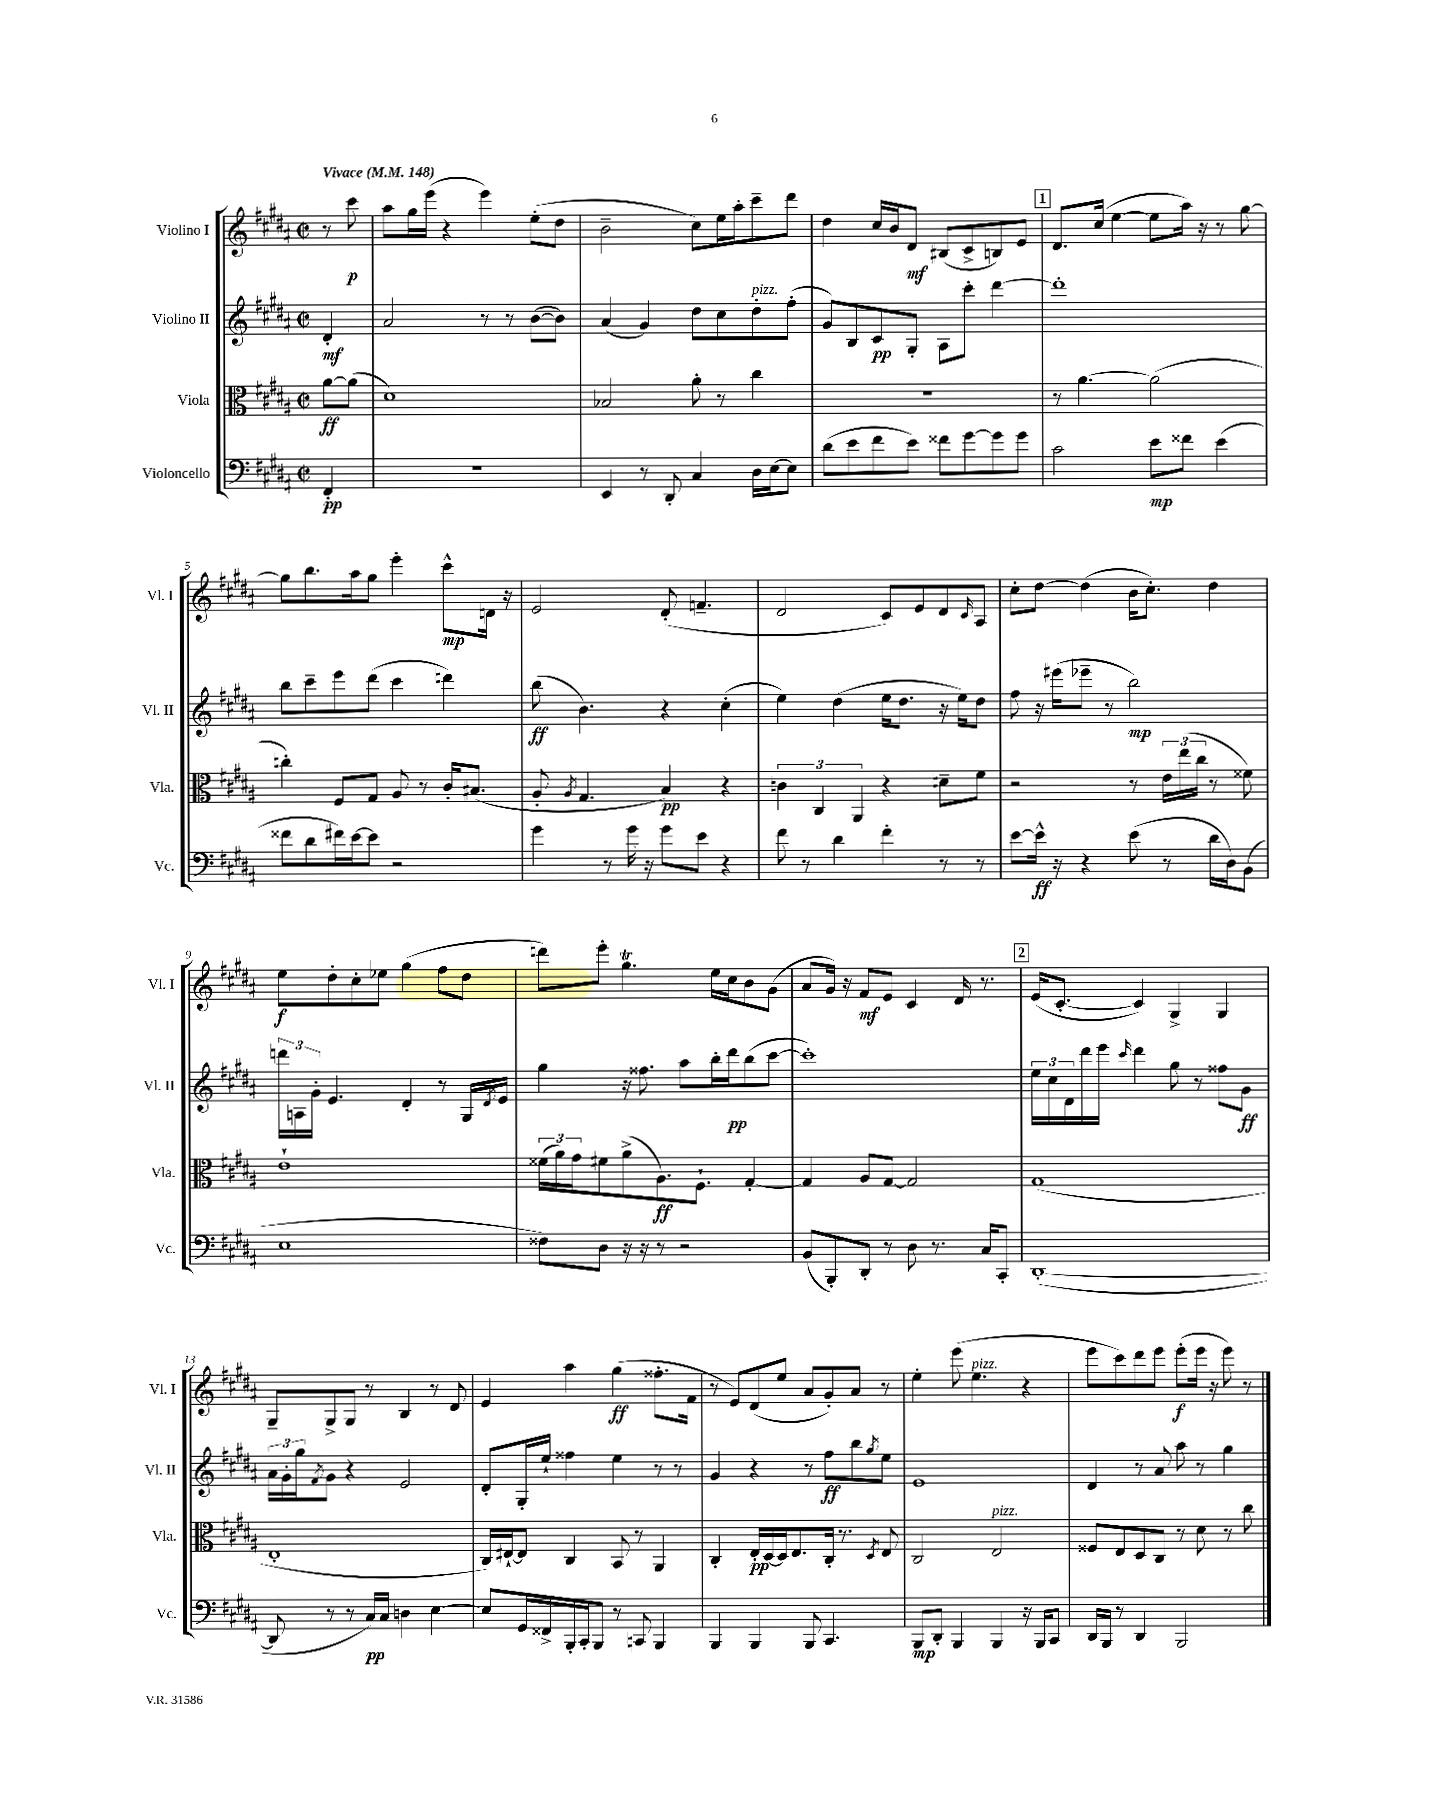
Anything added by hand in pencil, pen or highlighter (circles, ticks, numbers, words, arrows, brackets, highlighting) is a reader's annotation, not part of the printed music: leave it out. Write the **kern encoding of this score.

**kern	**kern	**kern	**kern
*staff4	*staff3	*staff2	*staff1
*clefF4	*clefC3	*clefG2	*clefG2
*k[f#c#g#d#a#]	*k[f#c#g#d#a#]	*k[f#c#g#d#a#]	*k[f#c#g#d#a#]
*M2/2	*M2/2	*M2/2	*M2/2
*met(c|)	*met(c|)	*met(c|)	*met(c|)
*MM148	*MM148	*MM148	*MM148
4FF#'	[8a#	4d#'	8r
.	(8a#]	.	8ccc#
=	=	=	=
1r	1d#)	2a#	8aa#
.	.	.	16gg#
.	.	.	(16eee
.	.	.	4r
.	.	8r	4eee)
.	.	8r	.
.	.	([8b	(8ee'
.	.	8b])	8dd#
=	=	=	=
4EE	2B-	(4a#	2b~
8r	.	4g#)	.
8DD#'	.	.	.
4C#	8a#'	8dd#	8cc#)
.	8r	8cc#	16ee
.	.	.	16aa#'
16D#	4cc#	8dd#'	8ccc#~
[16E	.	.	.
8E]	.	(8ff#'	8ddd#
=	=	=	=
(8d#	1r	8g#)	4dd#
8e	.	8B	.
8f#	.	8c#	16cc#
.	.	.	16b
8e)	.	8G#'	8d#
8f##	.	8A#	(8B#
[8g#	.	8ccc#'	8c#^
8g#]	.	[4ddd#	8B)
8g#	.	.	8e
=	=	=	=
2c#	8r	1ddd#']	8.d#
.	[4.a#	.	.
.	.	.	(16cc#
.	.	.	[4ee
8e	(2a#]	.	8ee]
8f##	.	.	16aa#)
.	.	.	16r
(4e	.	.	8r
.	.	.	[8gg#
=	=	=	=
8f##	4cc')	8bb	8gg#]
8d#	.	8ccc#~	8.bb
16f#)	8F#	8eee	.
[16e	.	.	16aa#
8e]	8G#	(8ddd#	8gg#
2r	8A#	4ccc#	4eee'
.	8r	.	.
.	16c#'	4ddd)	8ccc#^^
.	(8.B#	.	.
.	.	.	16d
.	.	.	16r
=	=	=	=
4g#	8A#'	(8bb	2e
.	8qA#	.	.
.	4.G#	4.b)	.
8r	.	.	.
16g#	.	.	.
16r	.	.	.
8g#	4B)	4r	(8d#'
8e	.	.	4.f~
4r	4r	(4cc#'	.
=	=	=	=
8f#	6c	4ee)	2d#
8r	.	.	.
.	6C#	.	.
4d#	.	(4dd#	.
.	6AA#	.	.
4f#'	4r	16ee	8c#)
.	.	8.dd#	.
.	.	.	8e
8r	8d~	16r	8d#
.	.	16ee)	.
.	.	.	16qqc#
8r	8f#	8dd#	8A#
=	=	=	=
[8e	2r	8ff#	8cc#'
16e^^]	.	16r	[8dd#
16r	.	(16eee#	.
4r	.	8eee-~	(4dd#]
.	.	8r	.
(8e	8r	2bb)	16b
.	.	.	8.cc#')
8r	24e	.	.
.	(24ee	.	.
.	24cc#	.	.
16d#	8r	.	4dd#
16D#)	.	.	.
(8BB	8f##)	.	.
=	=	=	=
1E	1e`	24ddd	8ee
.	.	24A	.
.	.	24g#'	.
.	.	4.e	8dd#'
.	.	.	8cc#'
.	.	.	8ee-
.	.	4d#'	(4gg#
.	.	8r	8ff#
.	.	16G#	8dd#
.	.	8qd#	.
.	.	16e	.
=	=	=	=
8F##)	(24f##	4gg#	8ddd)
.	24a#)	.	.
.	24g#	.	.
8D#	8f#	.	8eee'
16r	(8a#^	16r	4.gg#
16r	.	8.ff##	.
8r	8.A#)	.	.
2r	.	8aa#	.
.	8.F#`	.	.
.	.	16bb'	16ee
.	.	16ddd#	16cc#
.	[4G#'	(8bb	8b
.	.	[8ccc#	(8g#
=	=	=	=
(8BB	4G#]	1ccc#'])	8a#
8BBB')	.	.	16g#)
.	.	.	16r
8DD#'	8A#	.	8f#
8r	[8G#	.	8e
8D#	2G#]	.	4c#
8.r	.	.	.
.	.	.	16d#
16C#	.	.	8.r
8CC#'	.	.	.
=	=	=	=
([1DD#'	(1G#	24ee	(16e
.	.	24cc#	.
.	.	.	[8.c#'
.	.	24d#	.
.	.	16ddd#	.
.	.	16eee	.
.	.	16qqccc#	.
.	.	4ddd#	4c#])
.	.	8gg#	4G#^
.	.	8r	.
.	.	8ff##	4G#
.	.	8g#	.
=	=	=	=
8DD#]	1E'	24a#	8G#~
.	.	24g#'	.
.	.	24gg#	.
.	.	8qf#	.
8r	.	8g#	8G#^
8r	.	4r	8G#
16C#)	.	.	8r
16C#	.	.	.
4D	.	2e	4B
[4E	.	.	8r
.	.	.	8d#
=	=	=	=
8E]	16C#)	8d#'	4e
.	[16E#`	.	.
16GG#	8E#]	16G#'	.
16FF##^	.	16ee`	.
16BBB'	4C#	4ff##	4aa#
16CC#'	.	.	.
8BBB	.	.	.
8r	8BB	4ee	(4gg#
8CC	8r	.	.
4BBB	4AA#	8r	8.ff##'
.	.	8r	.
.	.	.	16f#
=	=	=	=
4BBB	4C#'	4g#	8r
.	.	.	8e)
4BBB	16E'	4r	(8d#
.	[16D#	.	.
.	16D#]	.	8ee
.	8.E	.	.
8BBB	.	8r	8a#
4.CC#	16C#'	8ff#	8g#')
.	8.r	.	.
.	.	8bb	8a#
.	8qD#	8qgg#	.
.	8E	8ee	8r
=	=	=	=
8BBB	2C#	1e	4ee'
8DD#'	.	.	.
4BBB	.	.	(8eee
.	.	.	4.ee
4BBB	2E	.	.
16r	.	.	4r
16BBB	.	.	.
8CC#	.	.	.
=	=	=	=
16DD#	8F##	4d#	8eee
16BBB	.	.	.
8r	8E	.	8ccc#)
4DD#	8D#	8r	8ddd#
.	8C#	8a#	8eee
2BBB	8r	8aa#	(8eee'
.	8d#	8r	16eee
.	.	.	16r
.	8r	4gg#	8eee)
.	8cc#	.	8r
==	==	==	==
*-	*-	*-	*-
